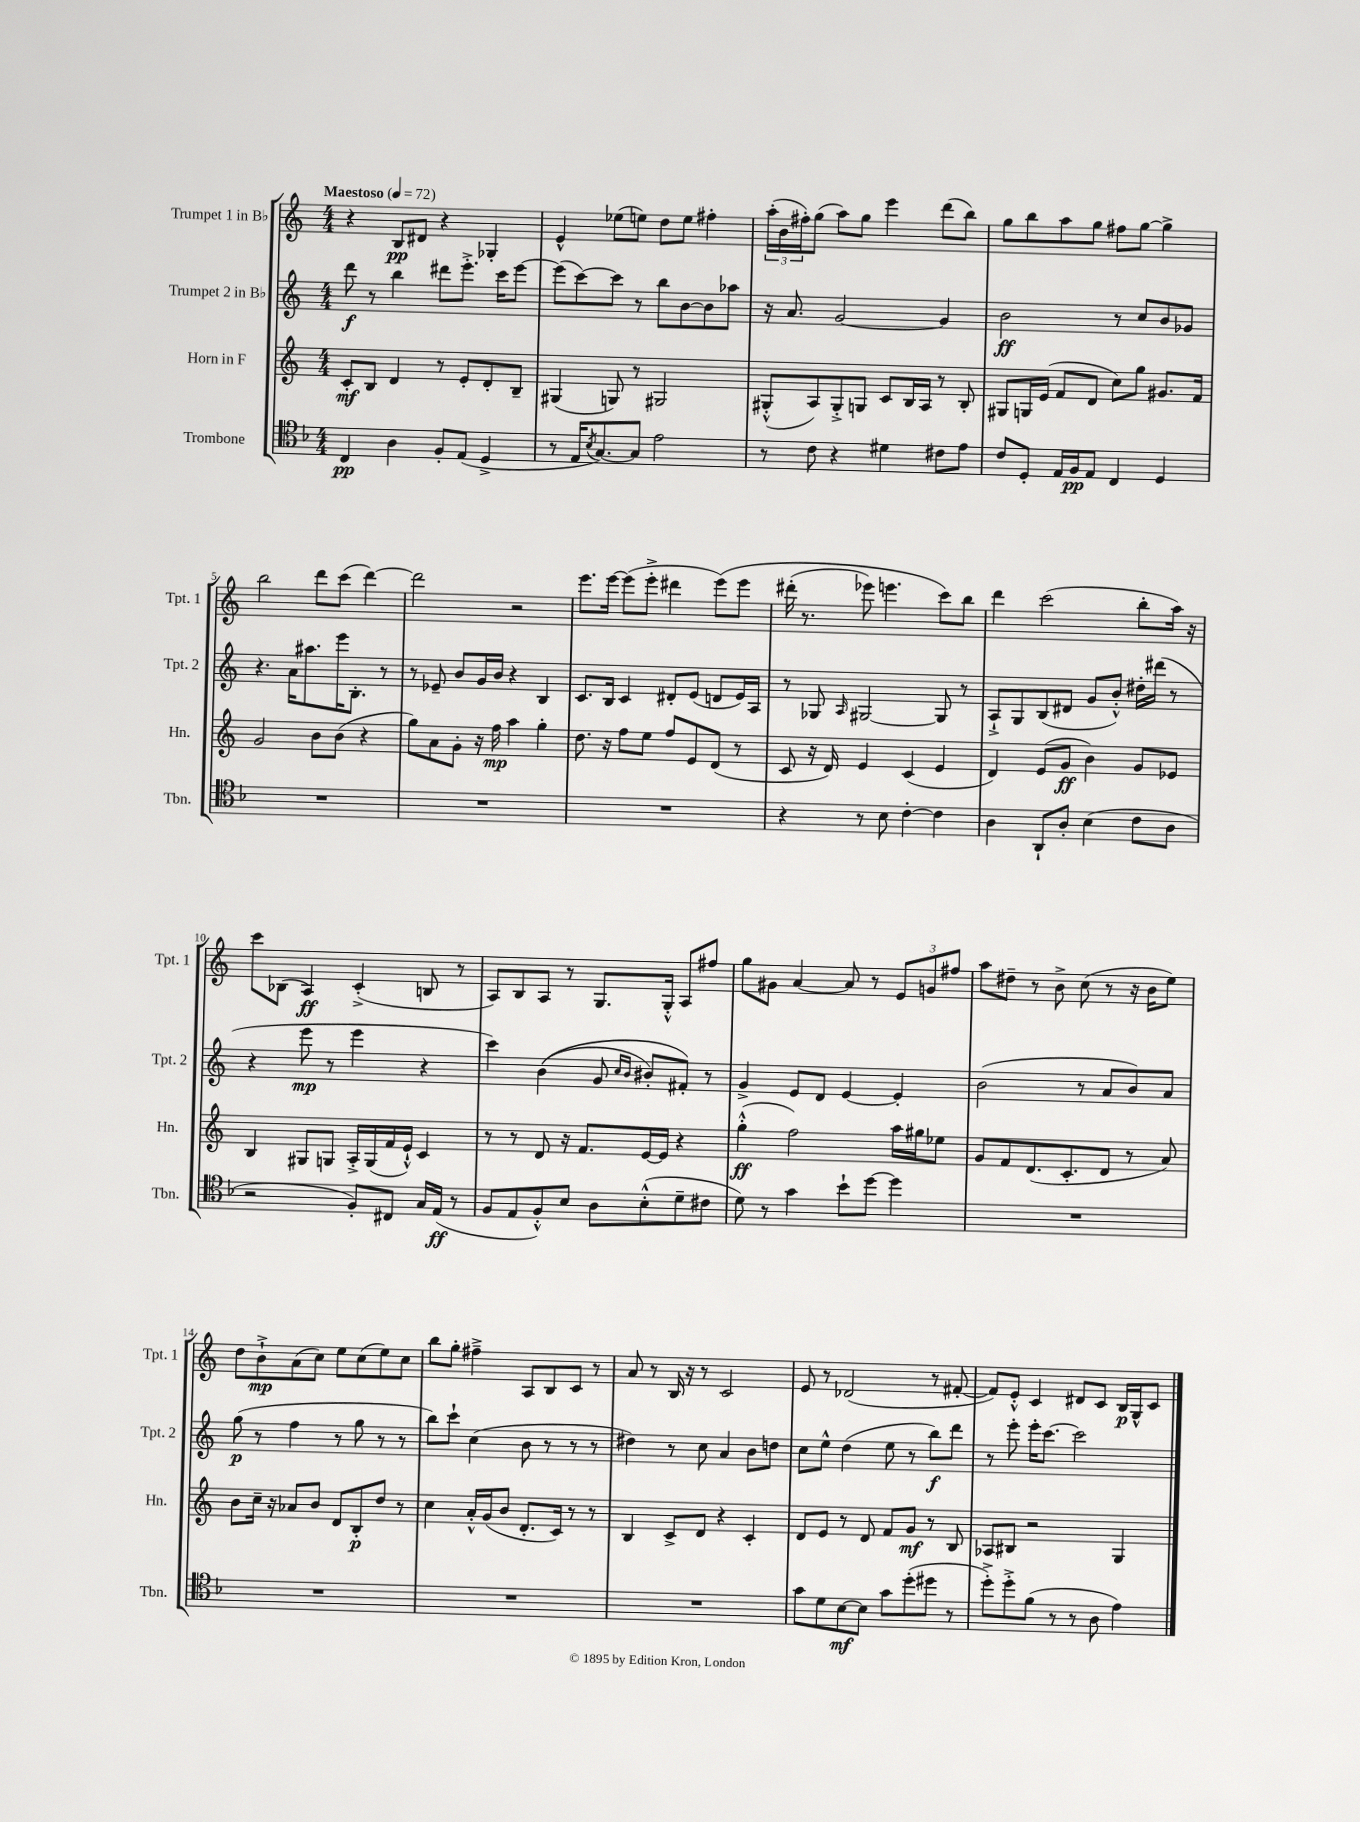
<<
\new StaffGroup <<
\new Staff = "s0" \with { instrumentName = "Trumpet 1 in Bb" shortInstrumentName = "Tpt. 1" } {
    \clef treble \key c \major \numericTimeSignature \time 4/4 \tempo "Maestoso" 4 = 72
    r4 b8\pp dis'8 r4 ges4-. |
    e'4-^ ees''8( e''8) d''8 e''8 fis''4-. |
    \tuplet 3/2 { a''16-.( b'16 fis''16-.) } g''8( a''8) g''8 e'''4 d'''8( b''8) |
    g''8 b''8 a''8 g''8 fis''8 g''8~ g''4-> |
    b''2 d'''8 c'''8( d'''4~) |
    d'''2 r2 |
    e'''8. e'''16~ e'''8( e'''8-.-> dis'''4 e'''8)\( e'''8 |
    dis'''16-.( r8. ees'''8) e'''4. c'''8\) b''8 |
    d'''4 c'''2( b''8-. a''16) r16 |
    c'''8 bes8( a4\ff) c'4-.->( b8 r8 |
    a8) b8 a8 r8 g8. g16-.-^ a8 fis''8 |
    g''8 gis'8 a'4~ a'8 r8 \tuplet 3/2 { e'8 g'8 fis''8 } |
    a''8 dis''8-- r8 b'8-> c''8( r8 r16 b'16 e''8) |
    d''8 b'8-!->\mp a'8( c''8) e''8 c''8( e''8) c''8 |
    b''8 g''8-. fis''4---> a8 b8 c'8 r8 |
    a'8 r8 b16 r16 r8 c'2 |
    e'8 r8 des'2( r8 fis'8~-. |
    fis'8) e'8-.-^ c'4 dis'8 c'8 b16\p g16-^ c'8 \bar "|." |
}
\new Staff = "s1" \with { instrumentName = "Trumpet 2 in Bb" shortInstrumentName = "Tpt. 2" } {
    \clef treble \key c \major \numericTimeSignature \time 4/4
    d'''8\f r8 b''4 dis'''8 e'''8.-.-> c'''16 e'''8~ |
    e'''8( c'''8~) c'''8 r8 b''8 b'8~ b'8 aes''8 |
    r16 a'8. g'2~ g'4 |
    b'2\ff r8 c''8 b'8 ges'8 |
    r4. a'16 ais''8. e'''16 b8.-. r8 |
    r8 ees'8-- b'8 g'16 b'16 r4 b4 |
    c'8. b16 c'4 dis'8-. e'8( d'8 e'16) a16 |
    r8 ges8 \grace { a16 } gis2~ gis8 r8 |
    a8-!-> g8 b8( dis'8 g'8 b'8-.-^) dis''16-. dis'''16( r8 |
    r4 e'''8\mp r8 e'''4 r4 |
    c'''4) b'4(\( g'8 \grace { c''16 b'16 } bis'8-.) fis'8-.\) r8 |
    g'4-> e'8 d'8 e'4~ e'4-. |
    b'2( r8 a'8 b'8) a'8 |
    g''8\p( r8 f''4 r8 g''8 r8 r8 |
    b''8) c'''8-! c''4( b'8 r8 r8 r8 |
    dis''4) r8 c''8 a'4 b'8 d''8 |
    c''8 e''8-^ d''4( e''8 r8 b''8\f) d'''8 |
    r8 e'''8-. e'''16-. c'''8.~ c'''2 \bar "|." |
}
\new Staff = "s2" \with { instrumentName = "Horn in F" shortInstrumentName = "Hn." } {
    \clef treble \key c \major \numericTimeSignature \time 4/4
    c'8-.\mf b8 d'4 r8 e'8-. d'8-. b8-- |
    gis4( g8) r8 gis2 |
    gis8-.-^( a8) gis8-.-> g8 c'8 b16 a16 r8 b8-. |
    gis8 g16 e'16( f'8 d'8 c''8) g''8 gis'8. f'16 |
    g'2 b'8 b'8( r4 |
    g''8) a'8 g'8-. r16 f''16\mp a''4 g''4-. |
    d''8. r16 f''8 e''8 f''8 e'8 d'8( r8 |
    c'8 r16 d'16) e'4 c'4( e'4 |
    d'4) e'8( g'8\ff b'4) g'8 ees'8 |
    b4 gis8 g8 a16-.-> g16( f'16 e'16-!-^) c'4 |
    r8 r8 d'8 r16 f'8. e'16~ e'16 r4 |
    g''4-.-^\ff( f''2) a''16 gis''16 ees''8 |
    g'8 f'8 d'8.( c'8.-. d'8 r8 a'8) |
    b'8 c''16-- r16 aes'8 b'8 d'8 b8-.\p d''8 r8 |
    c''4 a'16-.-^ g'16( b'8 d'8.-. c'16) r8 r8 |
    b4 c'8-> d'8 r4 c'4-. |
    d'8 e'8 r8 d'8 f'8 g'8\mf r8 b8 |
    aes8 bis8 r2 g4 \bar "|." |
}
\new Staff = "s3" \with { instrumentName = "Trombone" shortInstrumentName = "Tbn." } {
    \clef tenor \key f \major \numericTimeSignature \time 4/4
    c4\pp a4 f8-. e8( d4-> |
    r8 e16 \acciaccatura { bes8 } g8.~) g8 e'2 |
    r8 c'8 r4 dis'4 cis'8 e'8 |
    c'8 d8-. e16 f16\pp e8 c4 d4 |
    R1 |
    R1 |
    R1 |
    r4 r8 bes8 c'4~-. c'4 |
    a4 a,8-! a8-. bes4( c'8 a8 |
    r2 f8-.) cis8 g16 e16\ff( r8 |
    f8 e8 f8-.-^) bes8 a8 bes8-.-^( d'8-- cis'8 |
    d'8) r8 g'4 bes'8-! d''8~ d''4 |
    R1 |
    R1 |
    R1 |
    R1 |
    g'8 d'8 bes8~\mf bes8 g'8 d''8-.( dis''8 r8 |
    d''8-.->) d''8-.-> f'8( r8 r8 a8 e'4) \bar "|." |
}
>>
>>
